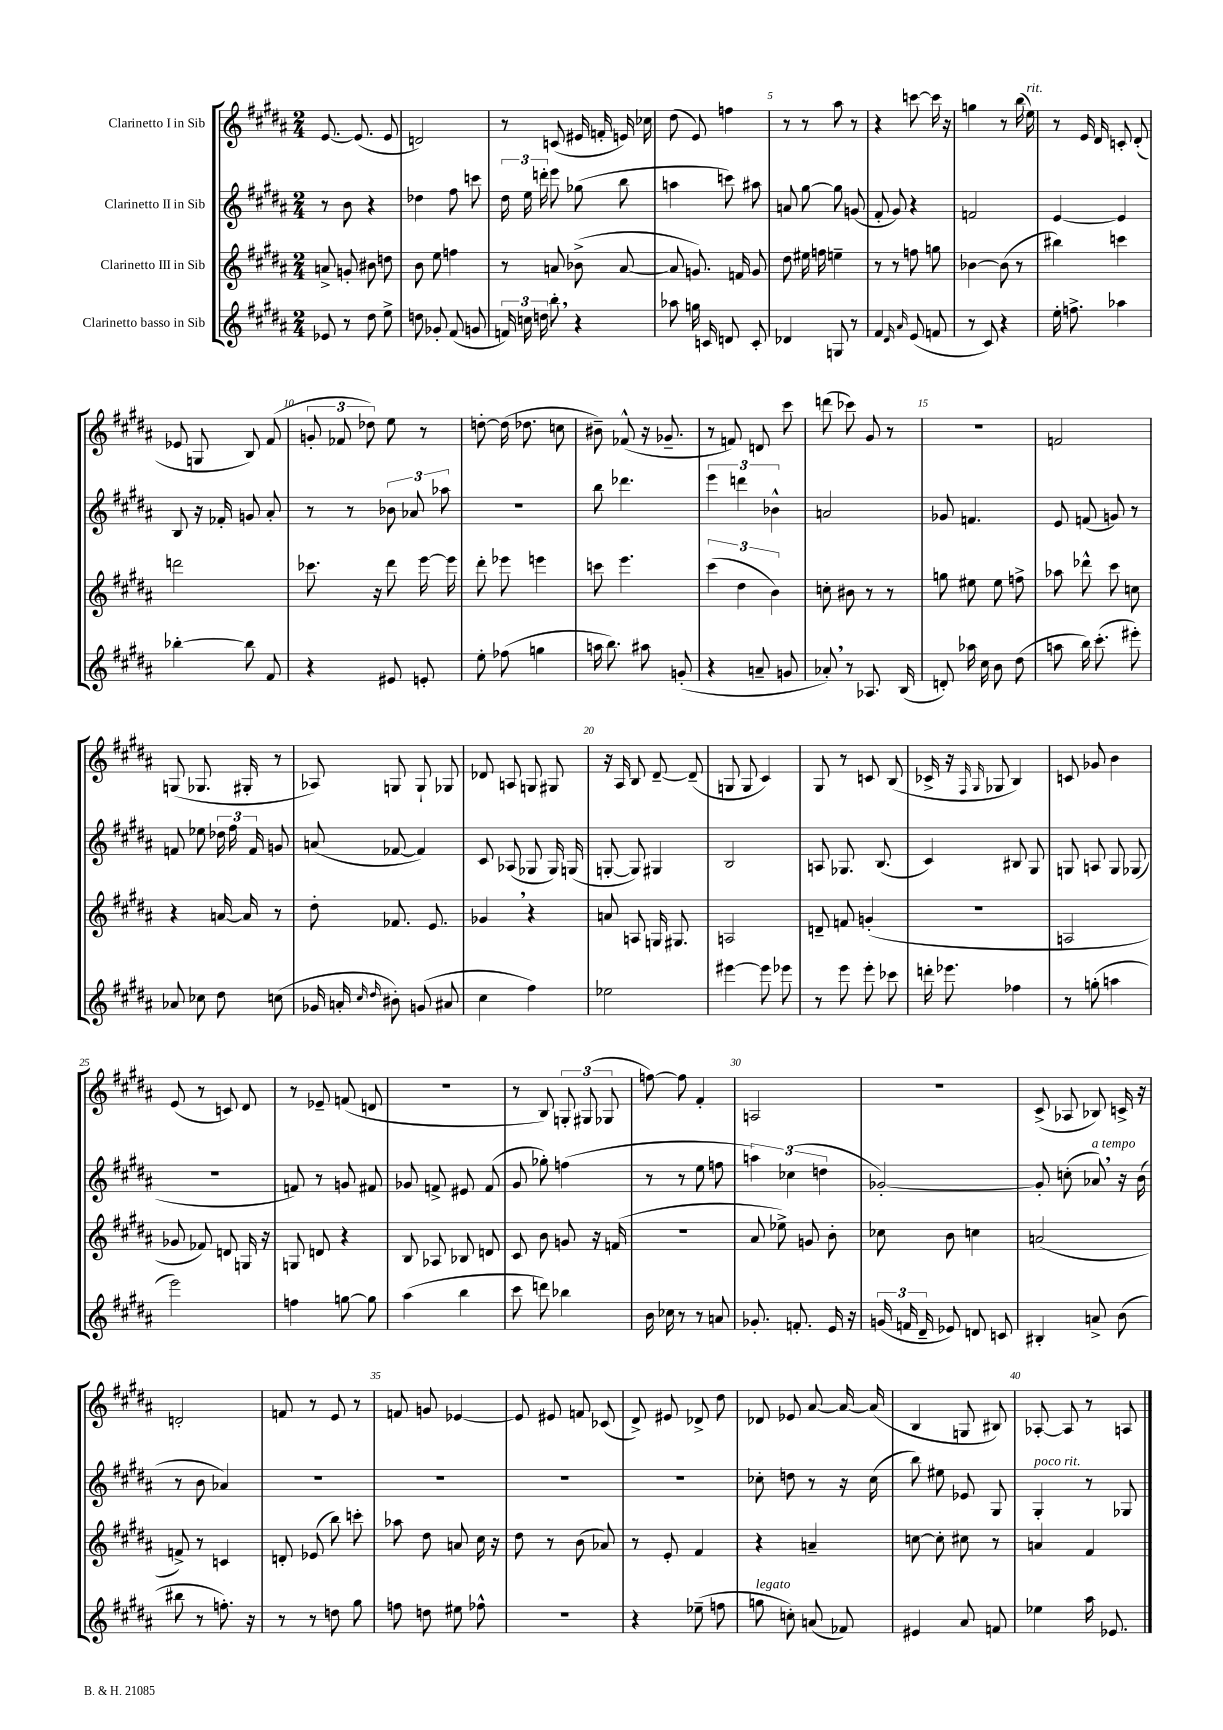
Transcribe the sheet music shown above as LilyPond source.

<<
\new StaffGroup <<
\new Staff = "s0" \with { instrumentName = "Clarinetto I in Sib" } {
    \clef treble \key b \major \numericTimeSignature \time 2/4
    \autoBeamOff e'8.~ e'8.( e'8 |
    d'2) |
    r8 c'8( eis'16 f'16-. e'16) ces''16 |
    dis''8( e'8) f''4 |
    r8 r8 ais''8 r8 |
    r4 c'''8~ c'''16 r16 |
    g''4 r8 b''16( e''16^\markup { \italic "rit." }) |
    r8 e'16 dis'16 c'8-. dis'8-.( |
    ees'8 g8 b8) fis'8( |
    \tuplet 3/2 { g'8-. fes'8 des''8) } e''8 r8 |
    d''8~-. d''16( des''8. c''8 |
    bis'8--) fes'8-^( r16 ges'8.-- |
    r8 f'8) d'8 cis'''8 |
    d'''8( ces'''8) gis'8 r8 |
    R2 |
    f'2 |
    g8( ges8. gis16-. r8 |
    aes8) g8 g8-! ges8 |
    des'8 a8 g8 gis8 |
    r16 ais16 b8 dis'8~-- dis'8--( |
    g8 g8 cis'4) |
    gis8 r8 c'8 b8( |
    ces'16-> r16 \grace { fis16 gis16 } ges8 b4) |
    c'8 ges'8 b'4 |
    e'8( r8 c'8) dis'8 |
    r8 ees'8-- f'8( d'8 |
    R2 |
    r8 b8) \tuplet 3/2 { g8-. gis8( ges8 } |
    f''8~) f''8 fis'4-. |
    a2 |
    r2 |
    cis'8->( aes8 bes8) c'16-> r16 |
    d'2-. |
    f'8 r8 e'8 r8 |
    f'8 g'8 ees'4~ |
    ees'8 eis'8 f'8 ces'8( |
    dis'8->) eis'8 des'8-> dis''8 |
    des'8 ees'8 ais'8~ ais'16~ ais'16( |
    b4 g8 bis8) |
    aes8~-. aes8 r8 a8 \bar "|." |
}
\new Staff = "s1" \with { instrumentName = "Clarinetto II in Sib" } {
    \clef treble \key b \major \numericTimeSignature \time 2/4
    \autoBeamOff r8 b'8 r4 |
    des''4 fis''8 c'''8 |
    \tuplet 3/2 { dis''16 e''16 d'''16-. } e'''8 ges''8( b''8 |
    a''4 c'''8) ais''8 |
    a'8 gis''8~ gis''8 g'8( |
    fis'8-. gis'8) r4 |
    f'2 |
    e'4~ e'4 |
    b8 r16 fes'16-. g'8 ais'8-. |
    r8 r8 \tuplet 3/2 { bes'8 aes'8 aes''8 } |
    r2 |
    b''8 des'''4. |
    \tuplet 3/2 { e'''4 d'''4 bes'4-^ } |
    a'2 |
    ges'8 f'4. |
    e'8 f'8( g'8) r8 |
    f'8 ees''8 \tuplet 3/2 { des''16 fis''16 f'16 } g'8 |
    a'8( fes'8~ fes'4) |
    cis'8 aes8( ges8 ges16) g16( |
    g8~-. g8) gis4 |
    b2 |
    a8 ges8. b8.( |
    cis'4) bis8 gis8 |
    g8 a8 g8 ges8( |
    R2 |
    f'8) r8 g'8 fis'8 |
    ges'8 f'8-> eis'8 f'8( |
    gis'8 ges''8-.) f''4( |
    r8 r8 e''8 f''8 |
    \tuplet 3/2 { a''4) ces''4( d''4 } |
    ges'2~-.) |
    ges'8-. c''8-.( aes'8^\markup { \italic "a tempo" }) \breathe r16 b'16( |
    r8 b'8 aes'4) |
    r2 |
    R2 |
    R2 |
    R2 |
    ces''8-. d''8 r8 r16 ces''16( |
    b''8) eis''8 ees'8 gis8 |
    gis4-.^\markup { \italic "poco rit." } r8 ges8 \bar "|." |
}
\new Staff = "s2" \with { instrumentName = "Clarinetto III in Sib" } {
    \clef treble \key b \major \numericTimeSignature \time 2/4
    \autoBeamOff a'8-> g'8-. bis'8 d''8 |
    b'8 e''8 f''4 |
    r8 a'8 bes'8->( a'8~ |
    a'8 g'8.) f'16 g'8 |
    dis''8 eis''16 f''16 e''4-- |
    r8 r8 f''8 g''8 |
    bes'4~ bes'8( r8 |
    bis''4) c'''4 |
    d'''2 |
    ces'''8. r16 dis'''8 e'''16~ e'''16 |
    dis'''8-. ees'''8 e'''4 |
    c'''8 e'''4. |
    \tuplet 3/2 { cis'''4( dis''4 b'4) } |
    c''8-. bis'8 r8 r8 |
    g''8 eis''8 eis''8 f''8-> |
    aes''8 des'''8-^ cis'''8 c''8 |
    r4 a'16~ a'16 r8 |
    dis''8-. fes'8. e'8. |
    ges'4 \breathe r4 |
    a'8 a8 g16 gis8. |
    a2 |
    d'8-- f'8 g'4-.( |
    r2 |
    a2 |
    ges'8 fes'8) d'8 g16 r16 |
    g8 d'8 r4 |
    b8 aes8 bes8 d'8 |
    cis'8 b'8 g'8 r16 f'16( |
    R2 |
    ais'8 ees''8->) g'8 b'8-. |
    ces''8 b'8 c''4 |
    a'2( |
    f'8->) r8 c'4 |
    d'8-. ees'8( b''8) c'''8-. |
    aes''8 dis''8 a'8 cis''16 r16 |
    dis''8 r8 b'8( aes'8) |
    r8 e'8-. fis'4 |
    r4 a'4-- |
    c''8~ c''8-. cis''8 r8 |
    a'4 fis'4 \bar "|." |
}
\new Staff = "s3" \with { instrumentName = "Clarinetto basso in Sib" } {
    \clef treble \key b \major \numericTimeSignature \time 2/4
    \autoBeamOff ees'8 r8 dis''8 e''8-> |
    d''8 ges'8-. fis'8( g'8 |
    \tuplet 3/2 { f'16) c''16 d''16 } b''8-. \breathe r4 |
    aes''8 g''16 c'16 d'8 c'8-. |
    des'4 g8 r8 |
    fis'4 \grace { dis'16 ais'16 } e'8( f'8 |
    r8 cis'8) r4 |
    e''16-. f''8.-> aes''4 |
    bes''4~-. bes''8 fis'8 |
    r4 eis'8 e'8-. |
    e''8-. fes''8( g''4 |
    a''16 b''8.) ais''8 g'8-.( |
    r4 a'8-- g'8 |
    aes'8-.) \breathe r8 aes8. b16( |
    d'8-.) aes''16 cis''16 b'8 dis''8( |
    a''8 b''16) cis'''8.-.( eis'''8-.) |
    aes'8 ces''8 dis''8 c''8( |
    ges'16 a'16-. \grace { cis''16 dis''16 } bis'8-.) g'8( ais'8 |
    cis''4 fis''4) |
    ees''2 |
    eis'''4~ eis'''8 ees'''8 |
    r8 e'''8 e'''8-. ces'''8 |
    d'''16-. ees'''8. fes''4 |
    r8 g''8-.( a''4 |
    e'''2) |
    f''4 g''8~ g''8 |
    ais''4( b''4 |
    cis'''8 d'''8) bes''4 |
    b'16 ces''16 r8 r8 a'8 |
    ges'8.-. f'8.-. e'16 r16 |
    \tuplet 3/2 { g'16( f'16 dis'16-- } ees'8) d'8 c'8 |
    bis4-. a'8-> b'8( |
    bis''8 r8 f''8.-.) r16 |
    r8 r8 d''8 gis''8 |
    f''8 d''8 eis''8 fes''8-^ |
    r2 |
    r4 ees''8--( f''8 |
    g''8^\markup { \italic "legato" } c''8-.) a'8( fes'8) |
    eis'4 ais'8 f'8 |
    ees''4 ais''16 ees'8. \bar "|." |
}
>>
>>
\layout { \context { \Score \override BarNumber.break-visibility = ##(#f #t #t) barNumberVisibility = #(every-nth-bar-number-visible 5) } }
